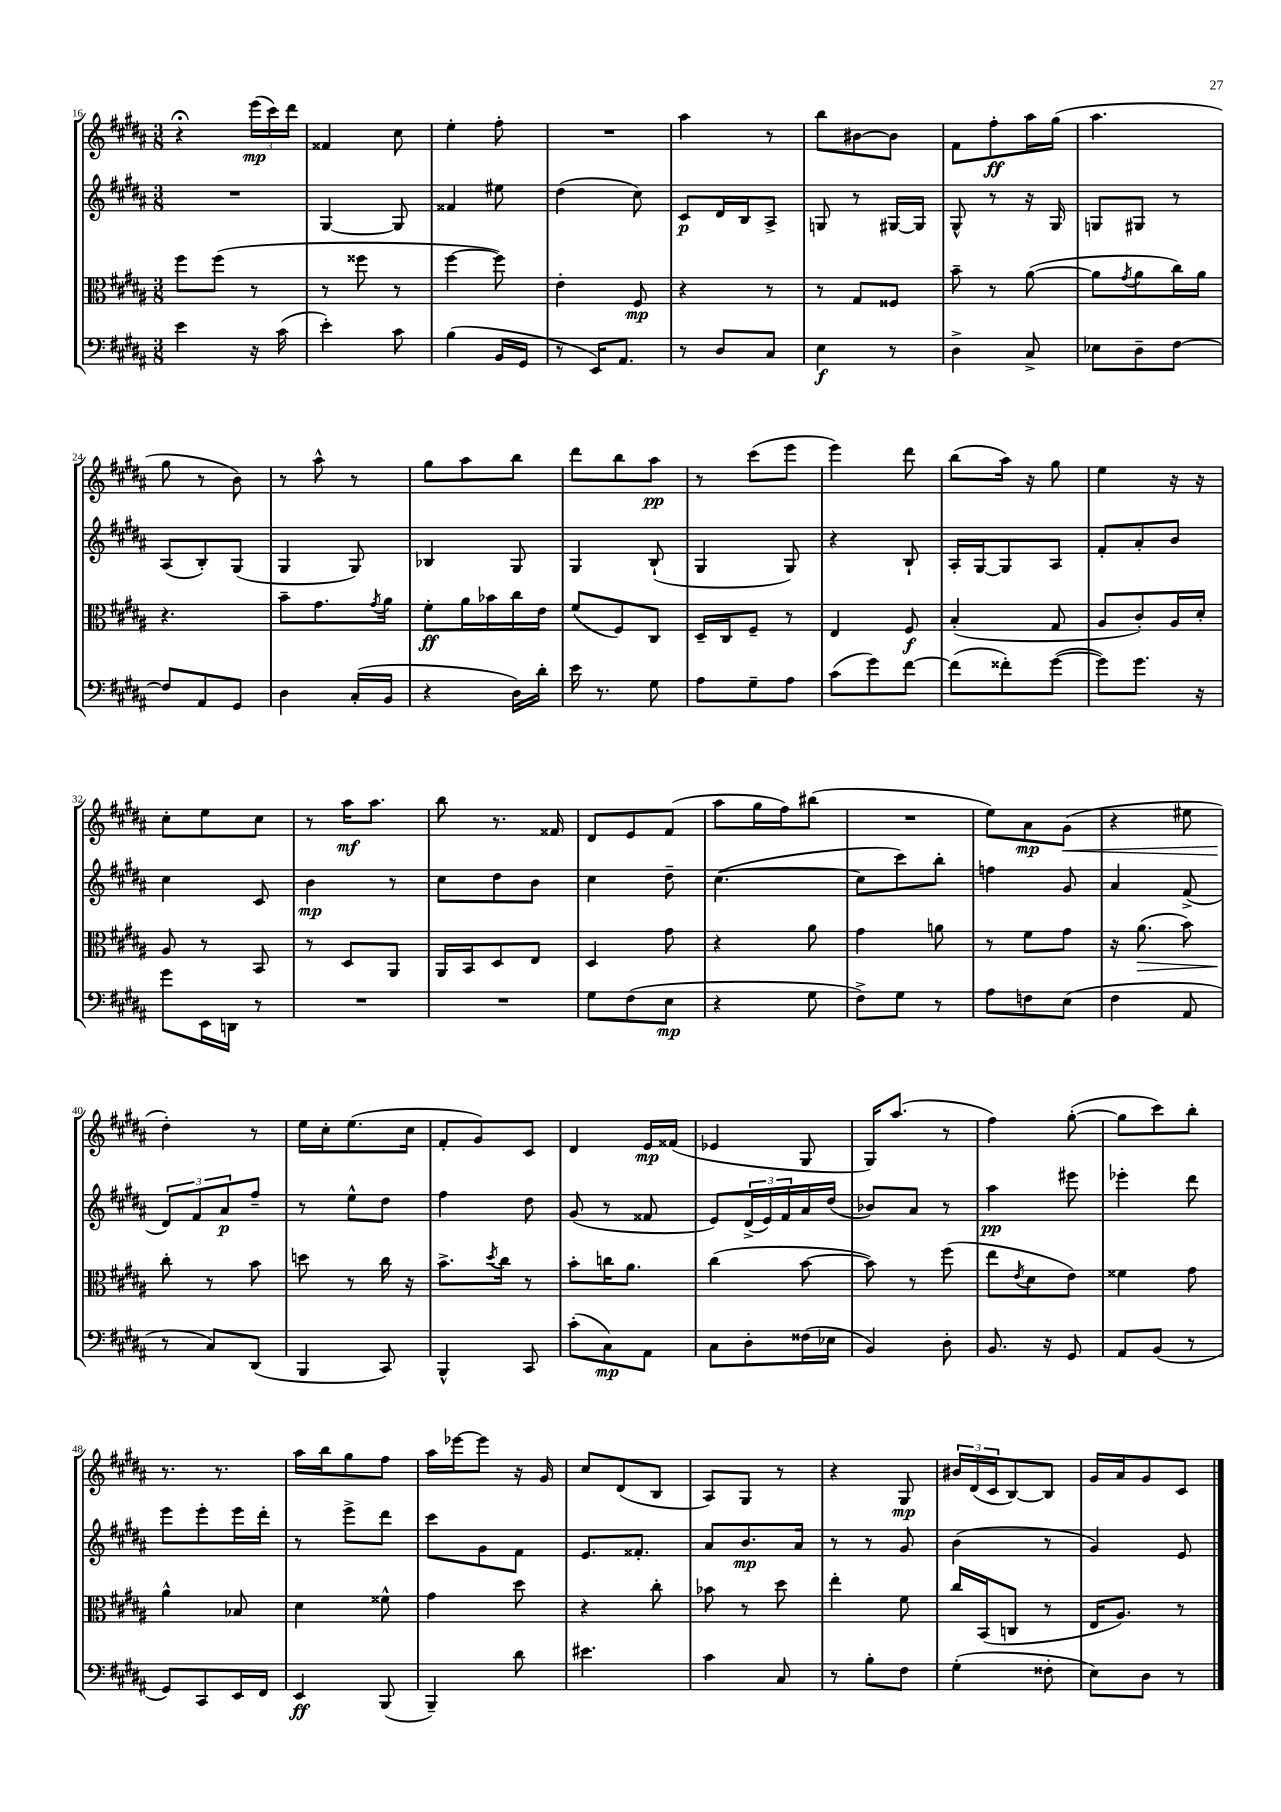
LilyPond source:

<<
\new StaffGroup <<
\new Staff = "s0" {
    \clef treble \key b \major \numericTimeSignature \time 3/8
    r4\fermata \tuplet 3/2 { e'''16\mp( cis'''16) dis'''16 } |
    fisis'4 cis''8 |
    e''4-. fis''8-. |
    R4. |
    ais''4 r8 |
    b''8 bis'8~ bis'8 |
    fis'8 fis''8-.\ff ais''16 gis''16( |
    ais''4. |
    gis''8 r8 b'8) |
    r8 ais''8-^ r8 |
    gis''8 ais''8 b''8 |
    dis'''8 b''8 ais''8\pp |
    r8 cis'''8( e'''8 |
    e'''4) dis'''8 |
    b''8( ais''16) r16 gis''8 |
    e''4 r16 r16 |
    cis''8-. e''8 cis''8 |
    r8 ais''16\mf ais''8. |
    b''8 r8. fisis'16 |
    dis'8 e'8 fis'8( |
    ais''8 gis''16 fis''16) bis''8( |
    R4. |
    e''8) ais'8\mp gis'8\<( |
    r4 eis''8 |
    dis''4-.\!) r8 |
    e''16 cis''16-. e''8.( cis''16 |
    fis'8-. gis'8) cis'8 |
    dis'4 e'16\mp fisis'16( |
    ees'4 gis8 |
    gis16) ais''8.( r8 |
    fis''4) gis''8~-.( |
    gis''8 cis'''8) b''8-. |
    r8. r8. |
    ais''16 b''16 gis''8 fis''8 |
    ais''16 ees'''16~ ees'''8 r16 gis'16 |
    cis''8 dis'8( b8 |
    ais8) gis8 r8 |
    r4 gis8\mp |
    \tuplet 3/2 { bis'16 dis'16( cis'16 } b8~) b8 |
    gis'16 ais'16 gis'8 cis'8 \bar "|." |
}
\new Staff = "s1" {
    \clef treble \key b \major \numericTimeSignature \time 3/8
    R4. |
    gis4~ gis8 |
    fisis'4 eis''8 |
    dis''4( cis''8) |
    cis'8\p dis'16 b16 ais8-> |
    g8 r8 gis16~ gis16 |
    gis8-^ r8 r16 gis16 |
    g8 gis8 r8 |
    ais8( b8-.) gis8( |
    gis4 gis8) |
    bes4 gis8 |
    gis4 b8-!( |
    gis4 gis8) |
    r4 b8-! |
    ais16-. gis16~ gis8 ais8 |
    fis'8-. ais'8-. b'8 |
    cis''4 cis'8 |
    b'4\mp r8 |
    cis''8 dis''8 b'8 |
    cis''4 dis''8-- |
    cis''4.~( |
    cis''8 cis'''8) b''8-. |
    f''4 gis'8 |
    ais'4 fis'8->( |
    \tuplet 3/2 { dis'8) fis'8 ais'8\p } fis''8-- |
    r8 e''8-^ dis''8 |
    fis''4 dis''8 |
    gis'8( r8 fisis'8 |
    e'8) \tuplet 3/2 { dis'16->( e'16) fis'16 } ais'16 dis''16( |
    bes'8) ais'8 r8 |
    ais''4\pp eis'''8 |
    ees'''4-. dis'''8 |
    e'''8 e'''8-. e'''16 dis'''16-. |
    r8 e'''8-> dis'''8 |
    cis'''8 gis'8 fis'8 |
    e'8. fisis'8.-. |
    ais'8 b'8.\mp ais'16 |
    r8 r8 gis'8 |
    b'4( r8 |
    gis'4) e'8 \bar "|." |
}
\new Staff = "s2" {
    \clef alto \key b \major \numericTimeSignature \time 3/8
    fis''8 fis''8( r8 |
    r8 fisis''8 r8 |
    fis''4~ fis''8) |
    e'4-. fis8\mp |
    r4 r8 |
    r8 gis8 fisis8 |
    b'8-- r8 ais'8~( |
    ais'8 \acciaccatura { gis'8 } ais'8 cis''16) ais'16 |
    r4. |
    b'8-- gis'8. \acciaccatura { gis'8 } ais'16 |
    fis'8-.\ff ais'16 bes'16 cis''16 e'16 |
    fis'8( fis8) cis8 |
    dis16-- cis16 fis8-- r8 |
    e4 fis8\f |
    b4-.( gis8 |
    ais8 cis'8-.) ais16 dis'16-. |
    ais8 r8 b,8 |
    r8 dis8 ais,8 |
    ais,16 b,16 dis8 e8 |
    dis4 gis'8 |
    r4 ais'8 |
    gis'4 a'8 |
    r8 fis'8 gis'8 |
    r16 ais'8.\>( b'8) |
    cis''8-.\! r8 b'8 |
    d''8 r8 cis''16 r16 |
    b'8.-> \acciaccatura { dis''8 } cis''16 r8 |
    b'8-. c''16 ais'8. |
    cis''4( b'8~ |
    b'8) r8 fis''8( |
    e''8 \acciaccatura { e'8 } dis'8 e'8) |
    fisis'4 gis'8 |
    ais'4-^ bes8 |
    dis'4 fisis'8-^ |
    gis'4 dis''8 |
    r4 cis''8-. |
    bes'8 r8 dis''8 |
    e''4-. fis'8 |
    cis''16 b,16( c8 r8 |
    e16 ais8.) r8 \bar "|." |
}
\new Staff = "s3" {
    \clef bass \key b \major \numericTimeSignature \time 3/8
    e'4 r16 cis'16( |
    e'4-.) cis'8 |
    b4( b,16 gis,16 |
    r8 e,16) ais,8. |
    r8 dis8 cis8 |
    e4\f r8 |
    dis4-> cis8-> |
    ees8 dis8-- fis8~ |
    fis8 ais,8 gis,8 |
    dis4 cis16-.( b,16 |
    r4 dis16) dis'16-. |
    e'16 r8. gis8 |
    ais8 gis8-- ais8 |
    cis'8( gis'8) fis'8~ |
    fis'8( fisis'8-.) gis'8~( |
    gis'8) gis'8. r16 |
    gis'8 e,16 d,16 r8 |
    R4. |
    R4. |
    gis8 fis8( e8\mp |
    r4 gis8 |
    fis8->) gis8 r8 |
    ais8 f8 e8( |
    fis4 ais,8 |
    r8 cis8) dis,8( |
    b,,4 cis,8) |
    b,,4-^ cis,8 |
    cis'8-.( cis8\mp) ais,8 |
    cis8 dis8-. fisis16( ees16 |
    b,4) dis8-. |
    b,8. r16 gis,8 |
    ais,8 b,8( r8 |
    gis,8) cis,8 e,16 fis,16 |
    e,4\ff b,,8( |
    b,,4--) dis'8 |
    eis'4. |
    cis'4 cis8 |
    r8 b8-. fis8 |
    gis4-.( fisis8-. |
    e8) dis8 r8 \bar "|." |
}
>>
>>
\layout { \context { \Score currentBarNumber = #16 } }
